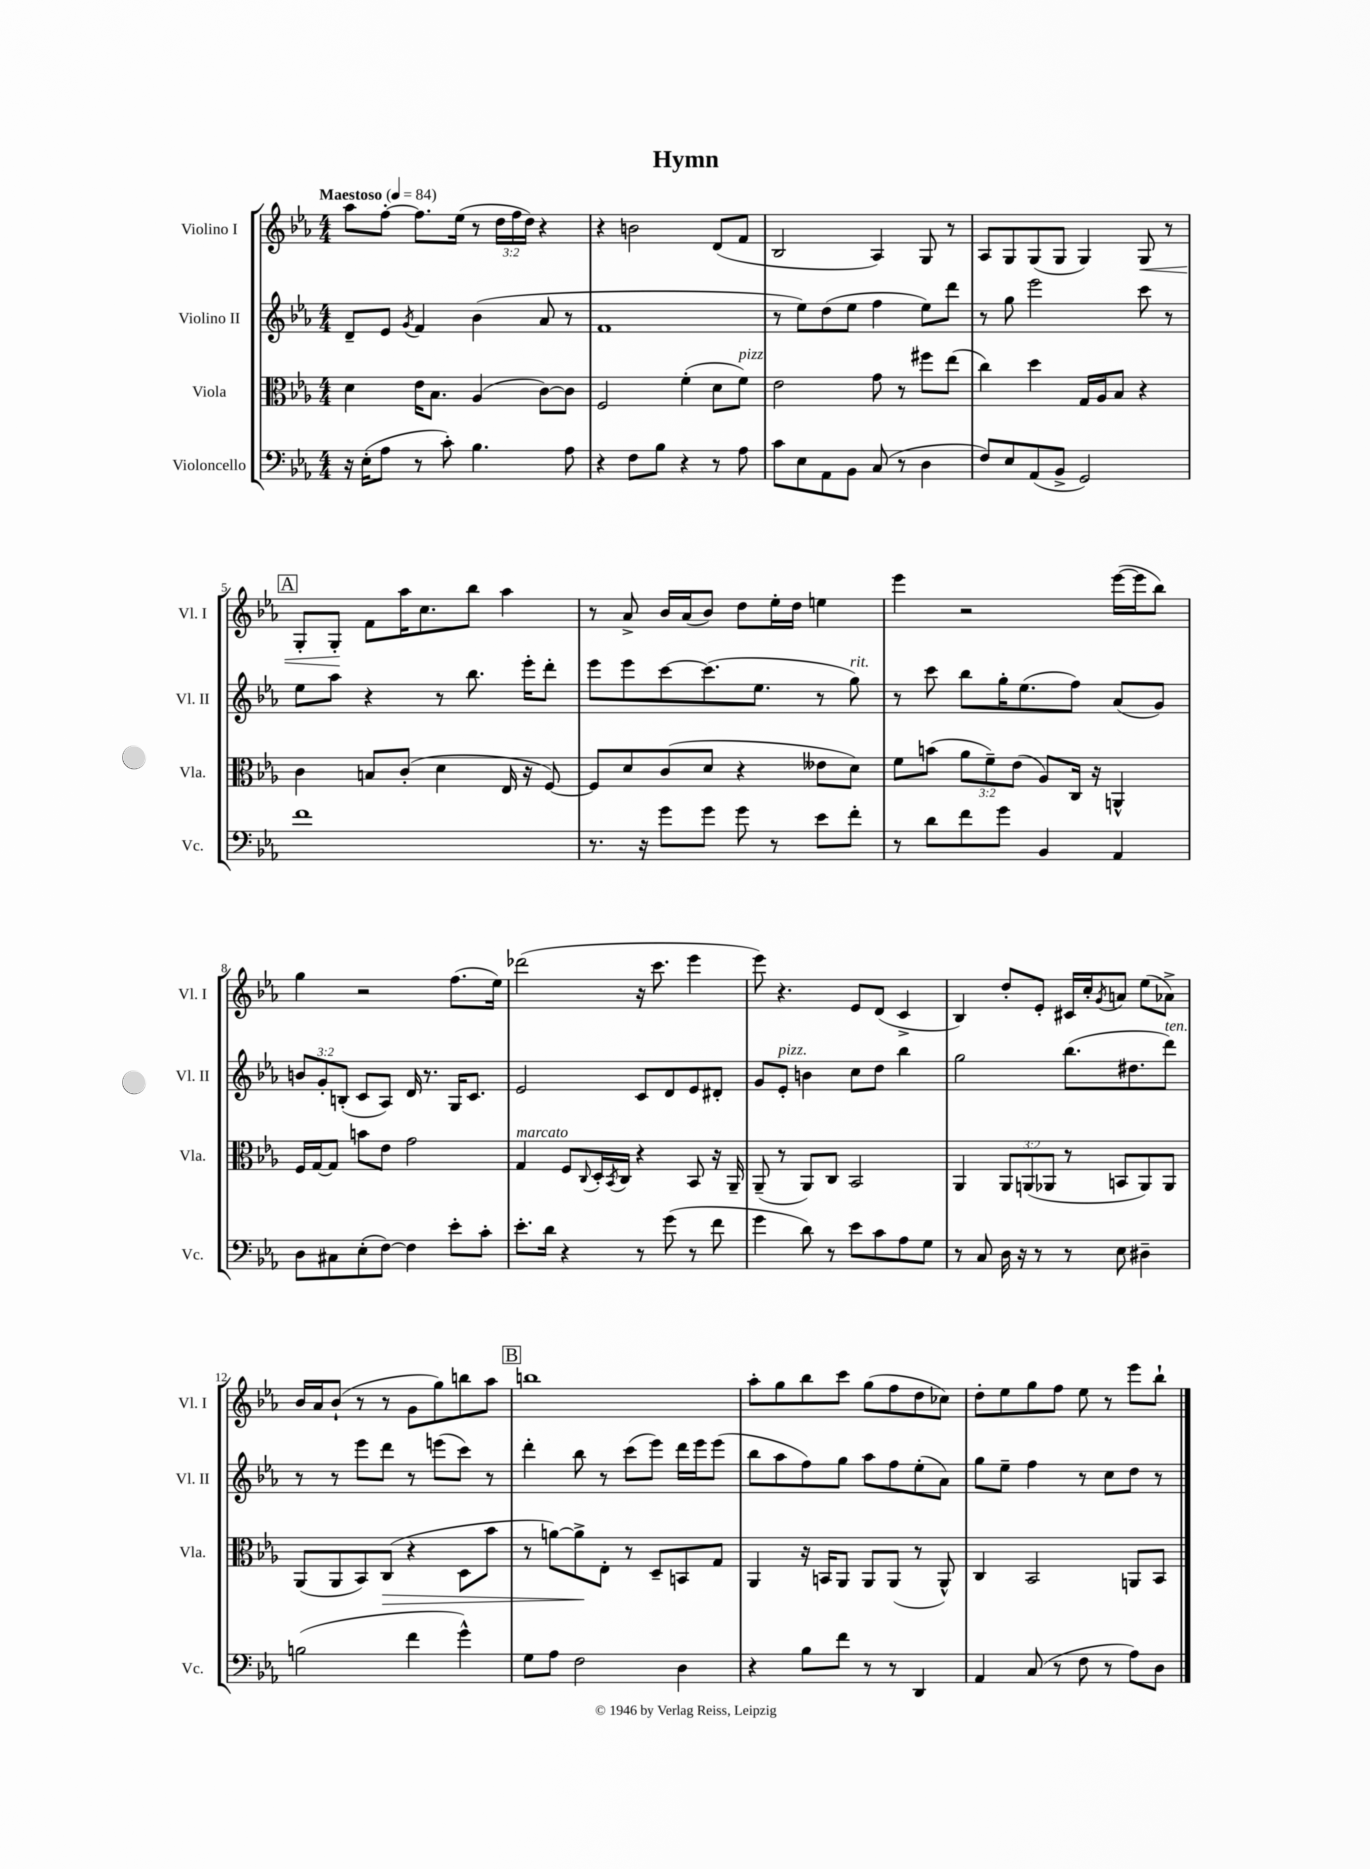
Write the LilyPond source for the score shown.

\header { title = "Hymn" }
<<
\new StaffGroup <<
\new Staff = "s0" \with { instrumentName = "Violino I" shortInstrumentName = "Vl. I" } {
    \clef treble \key ees \major \numericTimeSignature \time 4/4 \override Staff.TupletNumber.text = #tuplet-number::calc-fraction-text \tempo "Maestoso" 4 = 84
    aes''8 f''8~-. f''8. ees''16( r8 \tuplet 3/2 { d''16 f''16 d''16) } r4 |
    r4 b'2 d'8( f'8 |
    bes2 aes4) g8 r8 |
    aes8 g8 g8( g8 g4) g8\< r8 |
    \mark \markup { \box "A" } g8-. g8-.\! f'8 aes''16 c''8. bes''8 aes''4 |
    r8 aes'8-> bes'16 aes'16( bes'8) d''8 ees''16-. d''16 e''4 |
    ees'''4 r2 ees'''16~( ees'''16 bes''8) |
    g''4 r2 f''8.( ees''16) |
    des'''2( r16 c'''8. ees'''4 |
    ees'''8) r4. ees'8 d'8( c'4-> |
    bes4) d''8-. ees'8-. cis'16 c''16-. \acciaccatura { g'8 } a'8 ees''8( aes'8->) |
    bes'16 aes'16 bes'8-!( r8 r8 g'8 g''8) b''8 aes''8 |
    \mark \markup { \box "B" } b''1 |
    aes''8-. g''8 bes''8 c'''8 g''8( f''8 d''8 ces''8) |
    d''8-. ees''8 g''8 f''8 ees''8 r8 ees'''8 bes''8-! \bar "|." |
}
\new Staff = "s1" \with { instrumentName = "Violino II" shortInstrumentName = "Vl. II" } {
    \clef treble \key ees \major \numericTimeSignature \time 4/4 \override Staff.TupletNumber.text = #tuplet-number::calc-fraction-text
    d'8-- ees'8 \acciaccatura { g'8 } f'4 bes'4( aes'8 r8 |
    f'1 |
    r8 ees''8) d''8( ees''8 f''4 ees''8) d'''8 |
    r8 g''8 ees'''2 c'''8 r8 |
    \mark \markup { \box "A" } ees''8 aes''8 r4 r8 bes''8. ees'''16-. d'''8-. |
    ees'''8 ees'''8 c'''8~ c'''8.( ees''8. r8 g''8^\markup { \italic "rit." }) |
    r8 c'''8 bes''8 g''16-. ees''8.( f''8) aes'8( g'8) |
    \tuplet 3/2 { b'8 g'8-. b8-.( } c'8 aes8) d'16 r8. g16 c'8. |
    ees'2 c'8 d'8 ees'8 dis'8-. |
    g'8 ees'8-.^\markup { \italic "pizz." } b'4 c''8 d''8 bes''4 |
    g''2 bes''8.( dis''8. d'''8^\markup { \italic "ten." }) |
    r8 r8 ees'''8 d'''8 r8 e'''8( c'''8) r8 |
    \mark \markup { \box "B" } d'''4-. bes''8 r8 c'''8( ees'''8) d'''16 ees'''16 ees'''8( |
    bes''8 aes''8 f''8) g''8 aes''8 f''8 ees''8-.( aes'8) |
    g''8 ees''8-- f''4 r8 c''8 d''8 r8 \bar "|." |
}
\new Staff = "s2" \with { instrumentName = "Viola" shortInstrumentName = "Vla." } {
    \clef alto \key ees \major \numericTimeSignature \time 4/4 \override Staff.TupletNumber.text = #tuplet-number::calc-fraction-text
    d'4 ees'16 bes8. aes4( c'8~) c'8 |
    f2 f'4-.( d'8 f'8^\markup { \italic "pizz." }) |
    ees'2 g'8 r8 fis''8 ees''8( |
    c''4) d''4 g16 aes16 bes8 r4 |
    \mark \markup { \box "A" } c'4 b8 c'8-.( d'4 ees16 r16 f8~) |
    f8 d'8 c'8( d'8 r4 eeses'8 d'8) |
    f'8 b'8( \tuplet 3/2 { aes'8 f'8--) ees'8( } aes8) c16 r16 a,4-^ |
    f16 g16~ g8 b'8 ees'8 g'2 |
    g4^\markup { \italic "marcato" } f8 \appoggiatura { c8 } d16-. \acciaccatura { bes,8 } c16 r4 bes,8 r16 aes,16-- |
    aes,8--( r8 aes,8) c8 bes,2 |
    aes,4 \tuplet 3/2 { aes,8 a,8( aes,8 } r8 b,8 aes,8) aes,8 |
    aes,8( aes,8 bes,8) c8\>( r4 d8 bes'8 |
    \mark \markup { \box "B" } r8 a'8~) a'8->\! ees8-. r8 d8-- b,8 g8 |
    aes,4 r16 b,16 aes,8 aes,8 aes,8( r8 aes,8-^) |
    c4 bes,2 a,8 bes,8 \bar "|." |
}
\new Staff = "s3" \with { instrumentName = "Violoncello" shortInstrumentName = "Vc." } {
    \clef bass \key ees \major \numericTimeSignature \time 4/4
    r16 ees16-.( aes8 r8 c'8-.) bes4. aes8 |
    r4 f8 bes8 r4 r8 aes8 |
    c'8 ees8 aes,8 bes,8 c8( r8 d4 |
    f8) ees8 aes,8( bes,8-> g,2) |
    \mark \markup { \box "A" } f'1 |
    r8. r16 g'8 g'8 g'8 r8 ees'8 f'8-. |
    r8 d'8 f'8 g'8 bes,4 aes,4 |
    d8 cis8 ees8-.( f8~) f4 ees'8-. c'8-. |
    ees'8.-. d'16 r4 r8 g'8( r8 f'8 |
    g'4 d'8) r8 ees'8 c'8 aes8 g8 |
    r8 c8 d16 r16 r8 r8 ees8 dis4-- |
    b2( f'4 g'4-^) |
    \mark \markup { \box "B" } g8 aes8 f2 d4 |
    r4 bes8 f'8 r8 r8 d,4 |
    aes,4 c8( r8 f8 r8 aes8) d8 \bar "|." |
}
>>
>>
